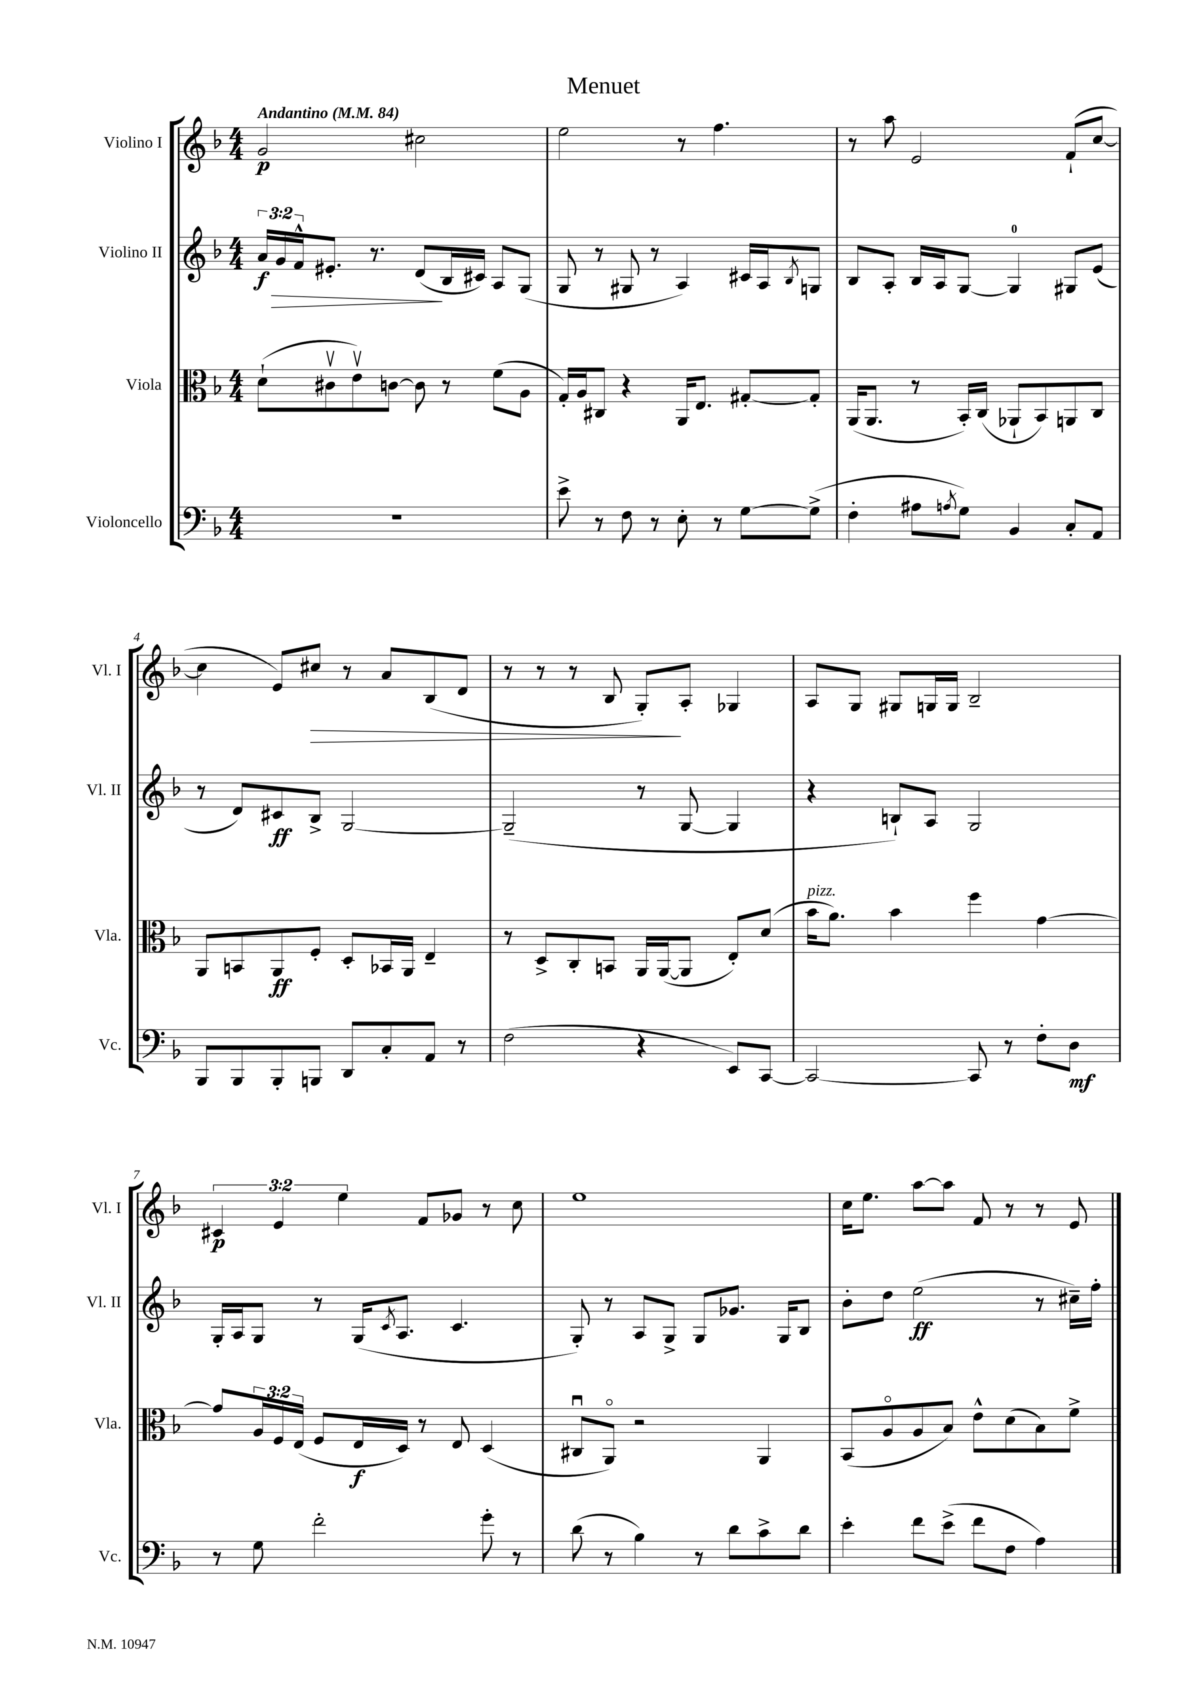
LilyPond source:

\header { title = "Menuet" }
<<
\new StaffGroup <<
\new Staff = "s0" \with { instrumentName = "Violino I" shortInstrumentName = "Vl. I" } {
    \clef treble \key f \major \numericTimeSignature \time 4/4 \override Staff.TupletNumber.text = #tuplet-number::calc-fraction-text \tempo "Andantino" 4 = 84
    g'2\p cis''2 |
    e''2 r8 f''4. |
    r8 a''8 e'2 f'8-!( c''8~ |
    c''4 e'8) cis''8\> r8 a'8 bes8( d'8 |
    r8 r8 r8 bes8 g8-.\!) a8-. ges4 |
    a8 g8 gis8 g16 g16 bes2-- |
    \tuplet 3/2 { cis'4\p e'4 e''4 } f'8 ges'8 r8 c''8 |
    e''1 |
    c''16 e''8. a''8~ a''8 f'8 r8 r8 e'8 \bar "|." |
}
\new Staff = "s1" \with { instrumentName = "Violino II" shortInstrumentName = "Vl. II" } {
    \clef treble \key f \major \numericTimeSignature \time 4/4 \override Staff.TupletNumber.text = #tuplet-number::calc-fraction-text
    \tuplet 3/2 { a'16\f\> g'16 f'16-^ } eis'8.-. r8. d'8\!( bes16 cis'16) a8 g8( |
    g8 r8 gis8 r8 a4) cis'16 a16 \acciaccatura { bes8 } g8 |
    bes8 a8-. bes16 a16 g8~ g4-0 gis8 e'8( |
    r8 d'8) cis'8\ff bes8-> g2~ |
    g2--( r8 g8~ g4 |
    r4 b8-!) a8 g2 |
    g16-. a16 g8 r8 g16( \acciaccatura { c'8 } a8. c'4. |
    g8-.) r8 a8 g8-> g8 ges'8. g16 bes8 |
    bes'8-. d''8 e''2\ff( r8 cis''16--) f''16-. \bar "|." |
}
\new Staff = "s2" \with { instrumentName = "Viola" shortInstrumentName = "Vla." } {
    \clef alto \key f \major \numericTimeSignature \time 4/4 \override Staff.TupletNumber.text = #tuplet-number::calc-fraction-text
    d'8-!( cis'8\upbow e'8\upbow) c'8~ c'8 r8 f'8( a8 |
    g16-.) a16 cis8 r4 a,16 e8. gis8~-. gis8-. |
    a,16( a,8. r8 bes,16-.) c16( aes,8-! bes,8) a,8 c8 |
    a,8 b,8 a,8\ff f8-. d8-. bes,16 a,16 e4-- |
    r8 d8-> c8-. b,8 a,16 a,16~( a,8 e8-.) d'8( |
    bes'16^\markup { \italic "pizz." } a'8.) bes'4 f''4 g'4~ |
    g'8 \tuplet 3/2 { a16 f16 e16( } f8 e16\f d16) r8 e8 d4( |
    cis8\downbow a,8\flageolet) r2 a,4 |
    bes,8( a8\flageolet a8 bes8) e'8-^ d'8( bes8) f'8-> \bar "|." |
}
\new Staff = "s3" \with { instrumentName = "Violoncello" shortInstrumentName = "Vc." } {
    \clef bass \key f \major \numericTimeSignature \time 4/4
    R1 |
    e'8-> r8 f8 r8 e8-. r8 g8~ g8->( |
    f4-. ais8 \acciaccatura { a8 } g8) bes,4 c8-. a,8 |
    bes,,8 bes,,8 bes,,8-. b,,8 d,8 c8-. a,8 r8 |
    f2( r4 e,8) c,8~ |
    c,2~ c,8 r8 f8-. d8\mf |
    r8 g8 f'2-. g'8-. r8 |
    d'8( r8 bes4) r8 d'8 c'8-> d'8 |
    e'4-. f'8 e'8->( f'8 f8 a4) \bar "|." |
}
>>
>>
